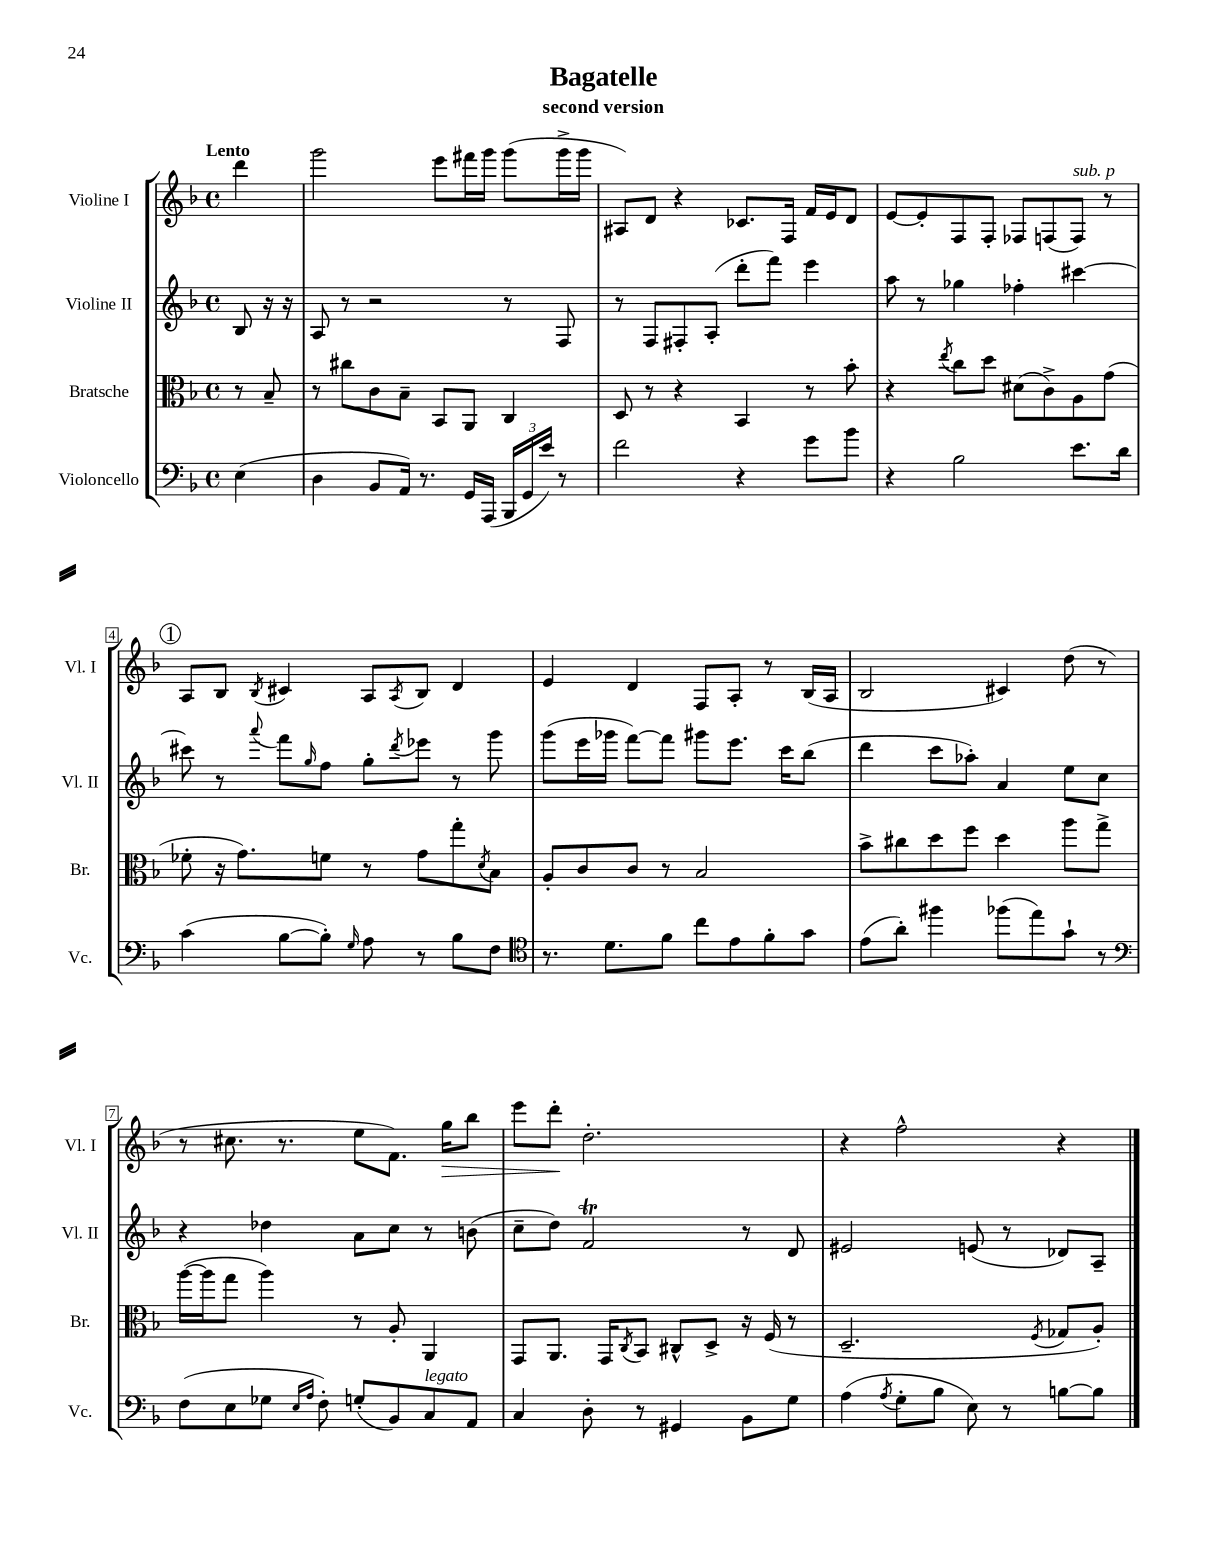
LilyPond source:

\header { title = "Bagatelle" subtitle = "second version" }
<<
\new StaffGroup <<
\new Staff = "s0" \with { instrumentName = "Violine I" shortInstrumentName = "Vl. I" } {
    \clef treble \key f \major \defaultTimeSignature \time 4/4 \partial 4 \tempo "Lento"
    d'''4 |
    g'''2 e'''8 fis'''16 g'''16 g'''8( g'''16-> g'''16 |
    ais8) d'8 r4 ces'8. f16 f'16 e'16 d'8 |
    e'8~ e'8-. f8 f8-. fes8 f8( f8^\markup { \italic "sub. p" }) r8 |
    \mark \markup { \circle "1" } a8 bes8 \acciaccatura { bes8 } cis'4 a8 \acciaccatura { a8 } bes8 d'4 |
    e'4 d'4 f8 a8-. r8 bes16( a16 |
    bes2 cis'4) d''8( r8 |
    r8 cis''8. r8. e''8 f'8.) g''16\> bes''8 |
    e'''8 d'''8-.\! d''2.-. |
    r4 f''2-^ r4 \bar "|." |
}
\new Staff = "s1" \with { instrumentName = "Violine II" shortInstrumentName = "Vl. II" } {
    \clef treble \key f \major \defaultTimeSignature \time 4/4 \partial 4
    bes8 r16 r16 |
    a8 r8 r2 r8 f8 |
    r8 f8 fis8-. a8-.( d'''8-. f'''8) e'''4 |
    a''8 r8 ges''4 fes''4-. cis'''4~ |
    \mark \markup { \circle "1" } cis'''8 r8 \appoggiatura { a'''8 } f'''8 \grace { g''16 } f''8 g''8-. \acciaccatura { d'''8 } ees'''8 r8 g'''8 |
    g'''8( e'''16 ges'''16 f'''8~) f'''8 gis'''8 e'''8. c'''16 bes''8( |
    d'''4 c'''8 aes''8-.) a'4 e''8 c''8 |
    r4 des''4 a'8 c''8 r8 b'8( |
    c''8-- d''8) f'2\trill r8 d'8 |
    eis'2 e'8( r8 des'8) a8-- \bar "|." |
}
\new Staff = "s2" \with { instrumentName = "Bratsche" shortInstrumentName = "Br." } {
    \clef alto \key f \major \defaultTimeSignature \time 4/4 \partial 4
    r8 bes8-- |
    r8 cis''8 c'8 bes8-- bes,8 a,8 c4 |
    d8 r8 r4 bes,4 r8 bes'8-. |
    r4 \acciaccatura { e''8 } c''8 d''8 dis'8( c'8->) a8 g'8( |
    \mark \markup { \circle "1" } fes'8-. r16 g'8.) f'8 r8 g'8 g''8-. \acciaccatura { d'8 } bes8 |
    a8-. c'8 c'8 r8 bes2 |
    bes'8-> cis''8 d''8 f''8 d''4 a''8 g''8-> |
    a''16~( a''16 g''8 a''4) r8 a8-. a,4 |
    g,8 a,8. g,16 \acciaccatura { c8 } bes,8 cis8-^ d8-> r16 f16( r8 |
    d2.-- \acciaccatura { f8 } ges8 a8-.) \bar "|." |
}
\new Staff = "s3" \with { instrumentName = "Violoncello" shortInstrumentName = "Vc." } {
    \clef bass \key f \major \defaultTimeSignature \time 4/4 \partial 4
    e4( |
    d4 bes,8 a,16) r8. g,16 a,,16( \tuplet 3/2 { bes,,16 g,16 e'16) } r8 |
    f'2 r4 g'8 bes'8 |
    r4 bes2 e'8. d'16 |
    \mark \markup { \circle "1" } c'4( bes8~ bes8-.) \grace { g16 } a8 r8 bes8 f8 |
    \clef tenor r8. d'8. f'8 c''8 e'8 f'8-. g'8 |
    e'8( a'8-.) fis''4 fes''8( e''8) g'8-! r8 |
    \clef bass f8( e8 ges8 \grace { e16 a16 } f8-.) g8-.( bes,8) c8^\markup { \italic "legato" } a,8 |
    c4 d8-. r8 gis,4 bes,8 g8 |
    a4( \acciaccatura { a8 } g8-. bes8 e8) r8 b8~ b8 \bar "|." |
}
>>
>>
\layout { \context { \Score \override BarNumber.stencil = #(make-stencil-boxer 0.1 0.3 ly:text-interface::print) } }
